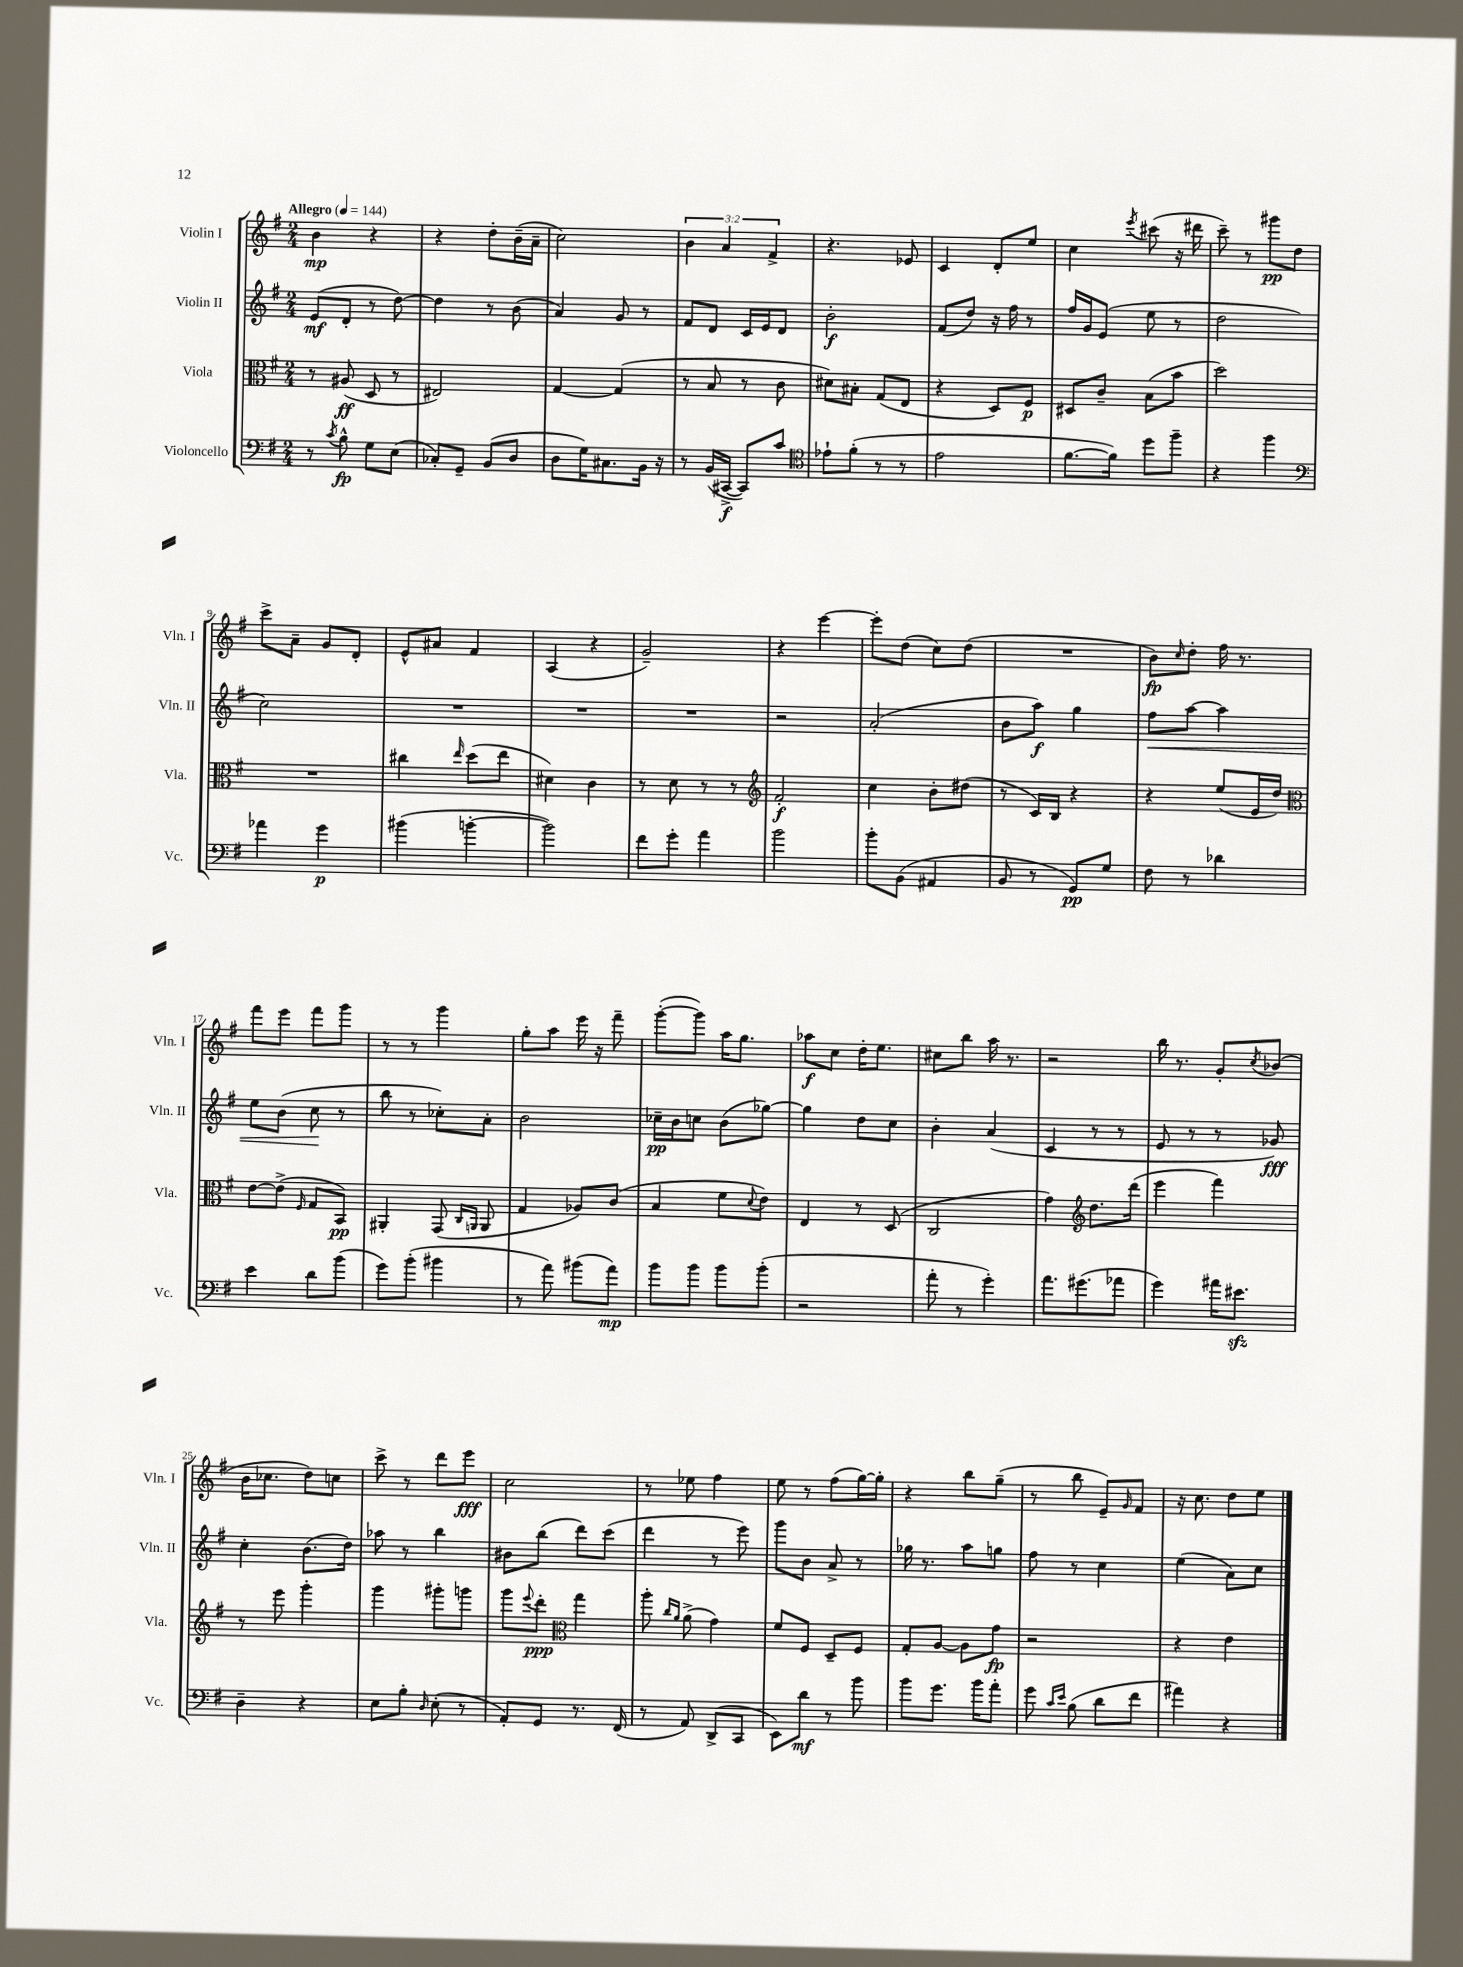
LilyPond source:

<<
\new StaffGroup <<
\new Staff = "s0" \with { instrumentName = "Violin I" shortInstrumentName = "Vln. I" } {
    \clef treble \key g \major \numericTimeSignature \time 2/4 \override Staff.TupletNumber.text = #tuplet-number::calc-fraction-text \tempo "Allegro" 4 = 144
    b'4\mp r4 |
    r4 d''8-. b'16--( a'16-- |
    c''2) |
    \tuplet 3/2 { b'4 a'4 fis'4-> } |
    r4. ees'8 |
    c'4 d'8-. e''8 |
    c''4 \acciaccatura { e'''8 } cis'''8( r16 dis'''16 |
    c'''8--) r8 gis'''8\pp d''8 |
    c'''8-> a'8-- g'8 d'8-. |
    e'8-^ ais'8 fis'4 |
    a4( r4 |
    g'2--) |
    r4 e'''4~ |
    e'''8-. d''8( c''8) d''8( |
    R2 |
    b'8\fp) \grace { c''16 } d''8-. fis''16 r8. |
    fis'''8 e'''8 fis'''8 g'''8 |
    r8 r8 g'''4 |
    g''8-. a''8 e'''16 r16 fis'''8-- |
    g'''8~-.( g'''8) a''16 g''8. |
    aes''8\f c''8 d''16-. e''8. |
    cis''8 b''8 a''16 r8. |
    r2 |
    b''16 r8. g'8-. \acciaccatura { c''8 } bes'8( |
    b'16 ces''8. d''8) c''8 |
    c'''8-> r8 d'''8 e'''8\fff |
    c''2 |
    r8 ees''8 fis''4 |
    e''8 r8 fis''8( g''16~) g''16-. |
    r4 b''8 g''8--( |
    r8 b''8 e'8--) \grace { g'16 } fis'8 |
    r16 c''8. d''8 e''8 \bar "|." |
}
\new Staff = "s1" \with { instrumentName = "Violin II" shortInstrumentName = "Vln. II" } {
    \clef treble \key g \major \numericTimeSignature \time 2/4
    e'8\mf( d'8-. r8 d''8~) |
    d''4 r8 b'8( |
    a'4) g'8 r8 |
    fis'8 d'8 c'16 e'16 d'8 |
    b'2-.\f |
    fis'8( d''8) r16 fis''16 r8 |
    fis''16 g'16 e'8( e''8 r8 |
    d''2 |
    c''2) |
    R2 |
    R2 |
    R2 |
    r2 |
    a'2-.( |
    b'8 a''8\f) g''4 |
    fis''8\< a''8~ a''4 |
    e''8 b'8( c''8\! r8 |
    b''8 r8 ces''8-.) a'8-. |
    b'2 |
    ces''16--\pp b'16 c''8 b'8( ges''8~) |
    ges''4 d''8 c''8 |
    b'4-. a'4( |
    c'4 r8 r8 |
    e'8 r8 r8 ges'8\fff) |
    c''4-. b'8.( d''16) |
    aes''8 r8 b''4 |
    bis'8 b''8( d'''8) c'''8( |
    d'''4 r8 e'''8) |
    g'''8 b'8 a'8-> r8 |
    ges''16 r8. a''8 g''8 |
    fis''8 r8 c''4 |
    e''4( a'8) c''8 \bar "|." |
}
\new Staff = "s2" \with { instrumentName = "Viola" shortInstrumentName = "Vla." } {
    \clef alto \key g \major \numericTimeSignature \time 2/4
    r8 ais8\ff( d8 r8 |
    eis2) |
    g4~ g4( |
    r8 b8 r8 c'8 |
    dis'8) bis8-. g8( e8 |
    r4 d8) fis8\p |
    dis8 c'8-- b8( b'8 |
    d''2) |
    R2 |
    cis''4 \grace { e''16 } d''8( e''8 |
    dis'4) c'4 |
    r8 d'8 r8 r8 |
    \clef treble fis'2-.\f |
    c''4 b'8-. dis''8( |
    r8 c'16) b16 r4 |
    r4 e''8( e'16 d''16) |
    \clef alto e'8~ e'8->( \grace { fis16 } g8 b,8\pp) |
    ais,4-. g,8( \grace { c16 a,16 } a,8 |
    g4 aes8) c'8( |
    b4 fis'8 \appoggiatura { d'8 } e'8) |
    e4 r8 d8( |
    c2 |
    g'4) \clef treble d''8. d'''16( |
    e'''4 fis'''4) |
    r8 e'''8 g'''4-. |
    g'''4 gis'''8-. g'''8 |
    g'''8 \appoggiatura { e'''8 } d'''8-.\ppp \clef alto g''4 |
    a''8-. \grace { c''16 a'16 } a'8->( g'4) |
    fis'8 fis8 d8-- fis8 |
    g8-. a8~ a8 g'8\fp |
    r2 |
    r4 e'4 \bar "|." |
}
\new Staff = "s3" \with { instrumentName = "Violoncello" shortInstrumentName = "Vc." } {
    \clef bass \key g \major \numericTimeSignature \time 2/4
    r8 \acciaccatura { c'8 } b8-^\fp g8 e8( |
    ces8-.) g,8-- b,8( d8 |
    d8 g16) cis8. b,16 r16 |
    r8 b,16( cis,16~->\f cis,8) c'8 |
    \clef tenor ees'8-! fis'8-.( r8 r8 |
    e'2 |
    fis'8.~ fis'16) d''8 fis''8-- |
    r4 fis''4 |
    \clef bass aes'4 g'4\p |
    bis'4( b'4~-. |
    b'2) |
    fis'8 g'8-. a'4 |
    b'2 |
    b'8-. b,8( ais,4 |
    b,8 r8 g,8\pp) g8 |
    fis8 r8 des'4 |
    e'4 d'8 b'8( |
    g'8) b'8-.( bis'4 |
    r8 a'8) bis'8( a'8\mp) |
    b'8 b'8 b'8 b'8-.( |
    r2 |
    a'8-. r8 g'4-.) |
    a'8. gis'8.( aes'8 |
    g'4) ais'16 eis'8.\sfz |
    d4-- r4 |
    e8 b8-. \grace { d16 } e8-.( r8 |
    a,8-.) g,8 r8. fis,16( |
    r8 a,8) d,8->( c,8 |
    e,8) d'8\mf r8 b'8 |
    b'8 g'8. b'16 a'8-. |
    g'8 \grace { c'16 e'16 } b8( d'8 fis'8 |
    ais'4) r4 \bar "|." |
}
>>
>>
